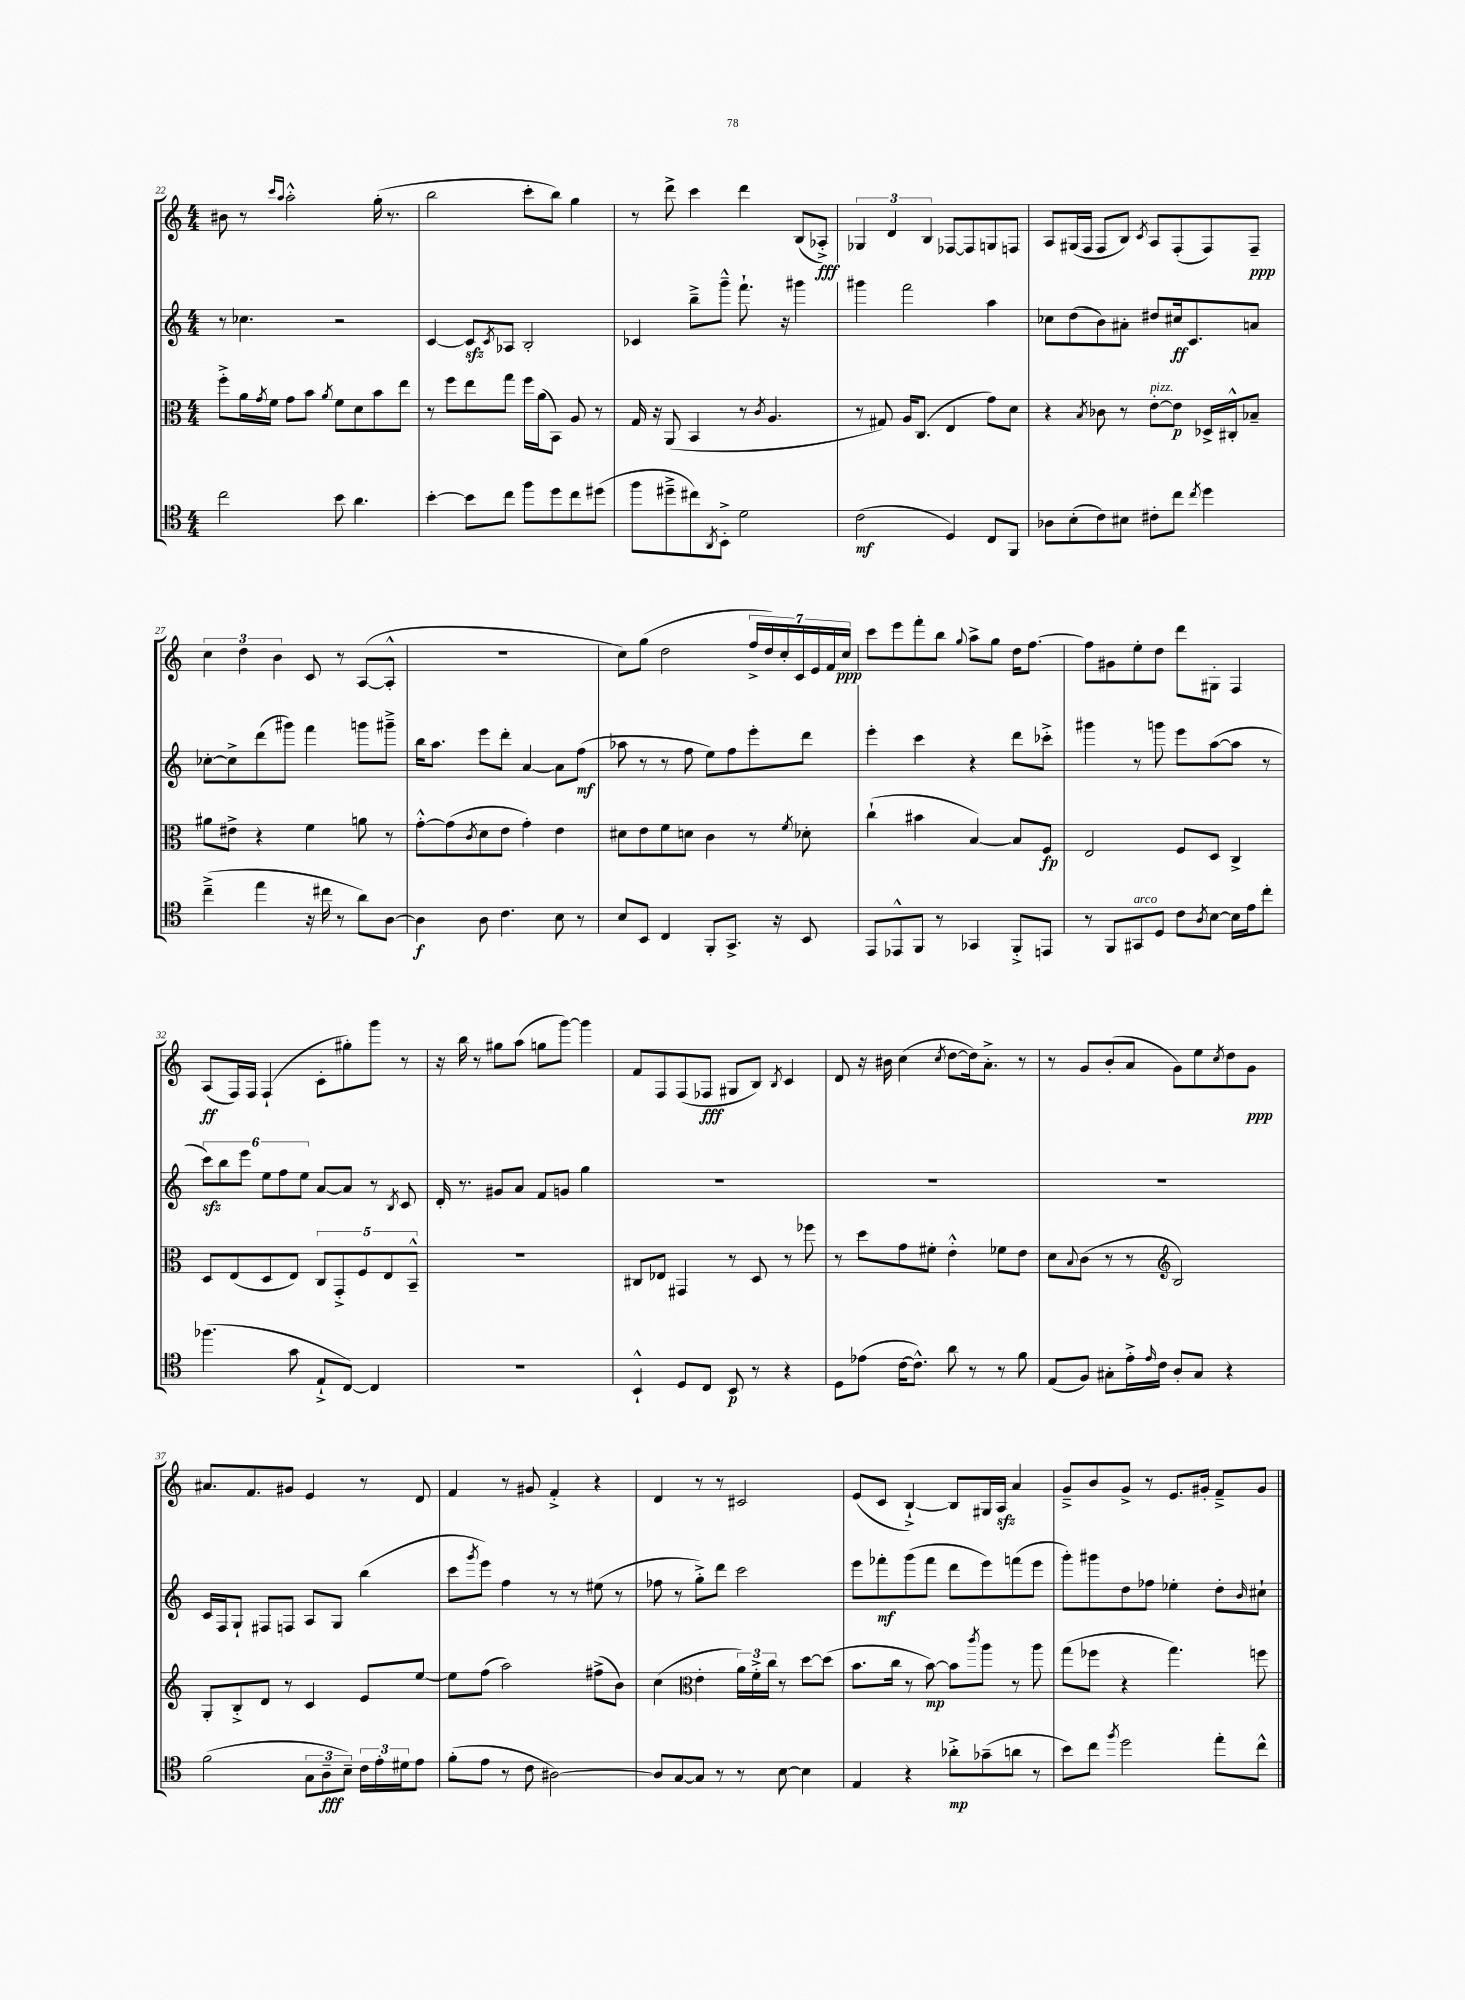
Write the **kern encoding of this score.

**kern	**kern	**kern	**kern
*staff4	*staff3	*staff2	*staff1
*clefC4	*clefC3	*clefG2	*clefG2
*k[]	*k[]	*k[]	*k[]
*M4/4	*M4/4	*M4/4	*M4/4
2cc	8ff'^	8r	8b#
.	16a	4.cc-	8r
.	8qg	.	.
.	16f	.	.
.	.	.	16qqccc
.	.	.	16qqaa
.	8g	.	2aa'^^
.	8b	.	.
.	8qa	.	.
8b	8f	2r	.
4.a	8d	.	.
.	8b	.	(16gg'
.	.	.	8.r
.	8ee	.	.
=	=	=	=
[4b'	8r	[4c	2bb
.	8ff	.	.
8b]	8ee	8c]	.
.	.	8qc	.
8cc	8gg	8A-	.
8ff	16ff	2B'	8ccc'
.	(16a	.	.
8dd	8BB)	.	8bb)
8cc	8A	.	4gg
(8dd#	8r	.	.
=	=	=	=
8ff	16G	4c-	8r
.	16r	.	.
8dd#~^	(8AA	.	8ddd^
8cc#)	4BB	8bb~^	4ccc
8qAA	.	.	.
8BB'^	.	8ggg~^^	.
2d	8r	8.fff`	4ddd
.	8qc	.	.
.	4.A	.	.
.	.	16r	.
.	.	4ggg#	(8B
.	.	.	8A-'^)
=	=	=	=
(2c	8r	4ggg#	6G-
.	8G#)	.	.
.	.	.	6d
.	16A	2fff	.
.	(8.C	.	.
.	.	.	6B
4D)	4E	.	[8F-
.	.	.	8F-]
8C	8g)	4aa	8G
8FF	8d	.	8F
=	=	=	=
8A-	4r	8cc-	8A
(8B'	.	(8dd	(16G#
.	.	.	16F
.	8qB	.	.
8c)	8c-	8b)	8F
8B#	8r	8a#'	8B)
.	.	.	8qc
8c#'	[8e'	8dd#	8A
8cc	8e]	16cc#	(8F'
.	.	8.c	.
8qcc	.	.	.
4dd	16D-^	.	8F)
.	16C#'^^	.	.
.	8B-~	8a	8F~
=	=	=	=
(4cc~^	8a#	[8cc-'	6cc
.	8e#^	8cc-^]	.
.	.	.	6dd
4ee	4r	(8ddd	.
.	.	.	6b
.	.	8ggg#)	.
16r	4f	4fff	8c
16cc#	.	.	.
8r	.	.	8r
8a)	8a	8ggg	([8A
[8A	8r	8ggg#~^	8A'^^]
=	=	=	=
4A]	[8g'^^	16bb	1r
.	.	8.aa	.
.	(8g]	.	.
.	8qc	.	.
8A	8d	8eee	.
4.c	8e	8ddd'	.
.	4g')	[4a	.
8B	4e	8a]	.
8r	.	(8ff	.
=	=	=	=
8B	8d#	8aa-	8cc)
8BB	8e	8r	(8gg
4C	8f	8r	2dd
.	8d	8ff	.
8FF'	4c	8ee)	.
8.GG^	.	8ff	.
.	8r	8eee'	28ff^
.	.	.	28dd)
16r	.	.	.
.	.	.	28cc'
.	.	.	28c
.	8qf	.	.
8BB	8d-'	8ddd	.
.	.	.	28e
.	.	.	28f
.	.	.	28cc
=	=	=	=
8EE	(4cc`	4eee'	8ccc
8EE-^^	.	.	8eee
8FF	4b#	4ccc	8fff'
8r	.	.	8bb
.	.	.	8qqgg
4GG-	[4B)	4r	8aa^
.	.	.	8gg
8FF'^	8B]	8ddd	16dd
.	.	.	[8.ff
8EE	8F	8ccc-'^	.
=	=	=	=
8r	2E	4ggg#	8ff]
8FF	.	.	8g#
8GG#	.	8r	8ee'
8D	.	8ggg	8dd
8c	8F	8eee	8ddd
8qA	.	.	.
[8B	8D	([8aa	8G#'
16B]	4C^	8aa]	4F
16e	.	.	.
8cc'	.	8r	.
=	=	=	=
(4.ff-	8D	12ccc)	(8A
.	.	12bb	.
.	(8E	.	16F)
.	.	12eee	.
.	.	.	16F
.	8D	12ee	(4F`
.	.	12ff	.
8g	8E)	.	.
.	.	12ee	.
8E`^	10C	[8a	8c'
.	10GG'^	.	.
[8C)	.	8a]	8gg#')
.	10F	.	.
4C]	.	8r	8ggg
.	10E	.	.
.	.	8qB	.
.	.	8c	8r
.	10BB~^^	.	.
=	=	=	=
1r	1r	16d'	16r
.	.	8.r	16bb
.	.	.	8r
.	.	8g#	8gg#
.	.	8a	(8aa
.	.	8f	8gg
.	.	8g	[8ggg)
.	.	4gg	4ggg]
=	=	=	=
4BB`^^	8C#	1r	8f
.	8E-	.	8F
8D	4GG#	.	(8F
8C	.	.	8F-
8BB	8r	.	8G#
8r	8D	.	8B)
.	.	.	8qB
4r	8r	.	4c
.	8ff-	.	.
=	=	=	=
8D	8r	1r	8d
(8e-	8dd	.	16r
.	.	.	16b#
[16c	8g	.	(4cc
8.c^^])	.	.	.
.	8f#'	.	.
.	.	.	8qcc
8a	4e'^^	.	[8dd
8r	.	.	16dd])
.	.	.	8.a'^
8r	8f-	.	.
8f	8e	.	8r
=	=	=	=
(8E	8d	1r	8r
.	8qqB	.	.
8F)	(8c	.	8g
8G#'	8r	.	(8b'
16e'^	8r	.	8a
16qqe	.	.	.
16c	.	.	.
*	*clefG2	*	*
8A'	2B)	.	8g)
8G#	.	.	8ee
.	.	.	8qcc
4r	.	.	8dd
.	.	.	8g
=	=	=	=
(2f	8G'	16c	8.a#
.	.	16F	.
.	8B'^	8G`	.
.	.	.	8.f
.	8d	8F#	.
.	8r	8F	8g#
12G	4c	8A	4e
12A~	.	.	.
.	.	8G	.
12B~)	.	.	.
24c	8e	(4bb	8r
24e'	.	.	.
24d#	.	.	.
8e	[8ee	.	8d
=	=	=	=
(8f'	8ee]	8ccc	4f
.	.	8qggg	.
8e	(8ff	8eee)	.
8r	2aa)	4ff	8r
8c	.	.	8g#
[2A#)	.	8r	4f'^
.	.	8r	.
.	(8ff#^	(8ee#	4r
.	8b)	8r	.
=	=	=	=
8A#]	(4cc	8ff-	4d
[8G	.	8r	.
*	*clefC3	*	*
8G]	4e'	8gg'^)	8r
8r	.	8ddd	8r
8r	24a)	2ccc	2c#
.	24f'^	.	.
.	24cc	.	.
[8B	8r	.	.
4B]	[8dd	.	.
.	(8dd]	.	.
=	=	=	=
4E	8.b	8eee	(8e
.	.	8fff-'	8c
.	16cc	.	.
4r	8r	(8ggg	[4B`^)
.	[8b)	8fff-	.
8a-'^	8b]	8ddd	8B]
.	8qccc	.	.
(8g-~	8aa	8eee)	16G#
.	.	.	16A
8a	8r	(8fff	4a
8r	8aa	8eee	.
=	=	=	=
8b)	(8gg	8ggg')	8g~^
8cc	8ff-	8ggg#	8b
8qff	.	.	.
2dd	4r	8dd	8g^
.	.	8ff-	8r
.	4.gg)	4ee-'	8.e
.	.	.	16g#'
8ee'	.	8dd'	8f~^
.	.	16qqb	.
8cc^^	8ff	8cc#`	8g#
==	==	==	==
*-	*-	*-	*-
